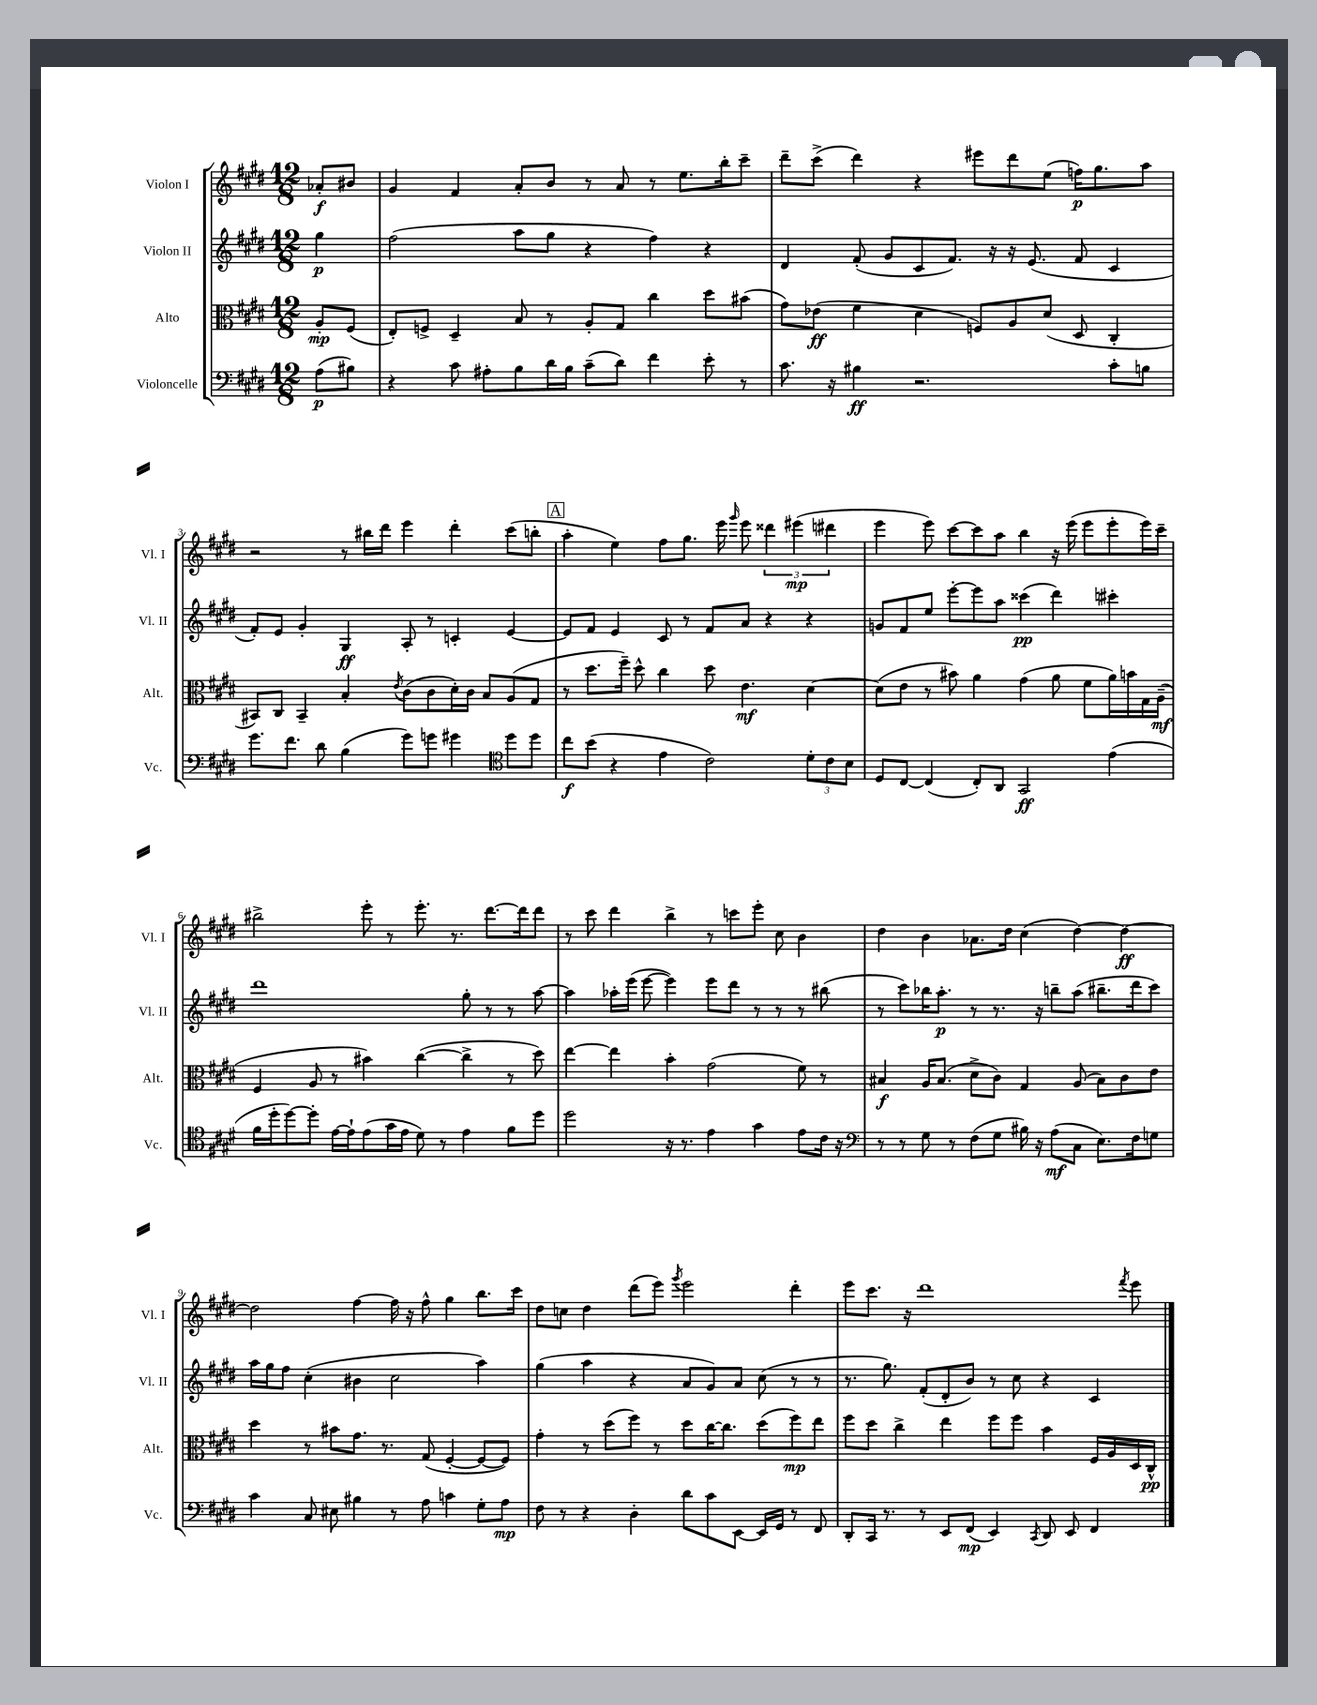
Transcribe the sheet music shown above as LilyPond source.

<<
\new StaffGroup <<
\new Staff = "s0" \with { instrumentName = "Violon I" shortInstrumentName = "Vl. I" } {
    \clef treble \key e \major \numericTimeSignature \time 12/8 \partial 4
    \autoBeamOff aes'8[-.\f bis'8] |
    gis'4 fis'4 a'8[-. b'8] r8 a'8 r8 e''8.[ b''16-. cis'''8]-- |
    dis'''8[-- cis'''8]->( dis'''4) r4 eis'''8[ dis'''8 e''8]( f''16[\p) gis''8. a''8] |
    r2 r8 bis''16[ dis'''16] e'''4 dis'''4-. cis'''8[( b''8]-. |
    \mark \markup { \box "A" } a''4-. e''4) fis''8[ gis''8.] e'''16 \grace { gis'''16 } e'''8 \tuplet 3/2 { disis'''4 eis'''4\mp( dis'''4 } |
    e'''4 e'''8) cis'''8[~ cis'''8 a''8] b''4 r16 e'''16( e'''8[ e'''8-. e'''16) cis'''16]-- |
    bis''2-> e'''8-. r8 e'''8.-. r8. dis'''8.[~ dis'''16 dis'''8] |
    r8 cis'''8 dis'''4 b''4-> r8 c'''8[ e'''8]-. cis''8 b'4 |
    dis''4 b'4 aes'8.[ dis''16] cis''4( dis''4~) dis''4~\ff |
    dis''2 fis''4~ fis''16 r16 fis''8-^ gis''4 b''8.[ cis'''16] |
    dis''8[ c''8] dis''4 dis'''8[( e'''8]) \acciaccatura { gis'''8 } e'''2 dis'''4-. |
    e'''8[ cis'''8.] r16 dis'''1 \acciaccatura { fis'''8 } e'''8 \bar "|." |
}
\new Staff = "s1" \with { instrumentName = "Violon II" shortInstrumentName = "Vl. II" } {
    \clef treble \key e \major \numericTimeSignature \time 12/8 \partial 4
    \autoBeamOff gis''4\p |
    fis''2( a''8[ gis''8] r4 fis''4) r4 |
    dis'4 fis'8-.( gis'8[ cis'8 fis'8.]) r16 r16 e'8.( fis'8 cis'4 |
    fis'8[-.) e'8] gis'4-. gis4\ff a8-. r8 c'4-. e'4~ |
    \mark \markup { \box "A" } e'8[ fis'8] e'4 cis'8 r8 fis'8[ a'8] r4 r4 |
    g'8[ fis'8 e''8] e'''8[~-. e'''8 a''8] cisis'''4\pp( dis'''4) cis'''4-. |
    dis'''1 gis''8-. r8 r8 a''8~ |
    a''4 aes''16[-. e'''16]( e'''8~ e'''4) e'''8[ dis'''8] r8 r8 r8 bis''8( |
    r8 cis'''8[) bes''16 a''8.]-.\p r8 r8. r16 b''8[-- a''8]( bis''8.[-- dis'''16 cis'''8]) |
    a''16[ gis''16 fis''8] cis''4-.( bis'4 cis''2 a''4) |
    gis''4( a''4 r4 a'8[ gis'8) a'8] cis''8( r8 r8 |
    r8. gis''8.) fis'8[-.( dis'8-. b'8]) r8 cis''8 r4 cis'4 \bar "|." |
}
\new Staff = "s2" \with { instrumentName = "Alto" shortInstrumentName = "Alt." } {
    \clef alto \key e \major \numericTimeSignature \time 12/8 \partial 4
    \autoBeamOff a8[-.\mp fis8]( |
    e8[-.) f8]-> dis4-- b8 r8 a8[-. gis8] cis''4 dis''8[ bis'8]( |
    gis'8[) ees'8]\ff( fis'4 dis'4 f8[) a8 dis'8]( dis8 cis4-. |
    bis,8[) cis8] bis,4-- b4-. \acciaccatura { e'8 } cis'8[( cis'8 dis'16-.) cis'16] b8[ a8( gis8] |
    \mark \markup { \box "A" } r8 dis''8.[ fis''16]--) dis''8-^ cis''4 dis''8 e'4.\mf dis'4~ |
    dis'8[( e'8] r8 bis'8) a'4 gis'4( a'8 fis'8[ a'16) b'16 gis16 a16]--\mf( |
    fis4 a8 r8 bis'4) cis''4~( cis''4-> r8 dis''8) |
    e''4~ e''4 b'4-. gis'2( fis'8) r8 |
    bis4\f a16[ bis8.]( dis'8[-> cis'8]) gis4 a8( bis8[) cis'8 e'8] |
    dis''4 r8 bis'8[ gis'8.] r8. gis8( fis4~-. fis8[~ fis8]) |
    gis'4-. r8 dis''8[( fis''8]) r8 dis''8[ cis''16~ cis''8.] dis''8[( fis''8\mp) e''8] |
    fis''8[ dis''8] cis''4-> e''4 fis''8[ fis''8] b'4 fis16[ a16 dis16 cis16]-^\pp \bar "|." |
}
\new Staff = "s3" \with { instrumentName = "Violoncelle" shortInstrumentName = "Vc." } {
    \clef bass \key e \major \numericTimeSignature \time 12/8 \partial 4
    \autoBeamOff a8[\p( bis8]) |
    r4 cis'8 ais8[-. b8 dis'16 b16] cis'8[--( dis'8]) fis'4 e'8-. r8 |
    cis'8. r16 bis4\ff r2. cis'8[-. b8] |
    gis'8.[ fis'8.] dis'8 b4( gis'8[) g'8] gis'4 \clef tenor dis''8[ dis''8] |
    \mark \markup { \box "A" } cis''8[\f b'8]( r4 e'4 cis'2) \tuplet 3/2 { dis'8[-. cis'8 b8] } |
    dis8[ cis8]~ cis4( cis8[-.) a,8] gis,2\ff e'4( |
    fis'16[ dis''16-. dis''8~) dis''8]-. e'16[~ e'16-! e'8( gis'16 e'16] dis'8) r8 e'4 fis'8[ dis''8] |
    dis''2 r16 r8. e'4 gis'4 e'8[ cis'16] r16 |
    \clef bass r8 r8 gis8 r8 fis8[( gis8] bis16) r16 a8[\mf( cis8] e8.[) fis16 g8] |
    cis'4 cis8 eis8 bis4 r8 a8 c'4 gis8[-. a8]\mp |
    fis8 r8 r4 dis4-. dis'8[ cis'8 e,8]~ e,16[ gis,16] r8 fis,8 |
    dis,8[-. cis,16] r8. r8 e,8[ fis,8]\mp( e,4) \acciaccatura { cis,8 } dis,8 e,8 fis,4 \bar "|." |
}
>>
>>
